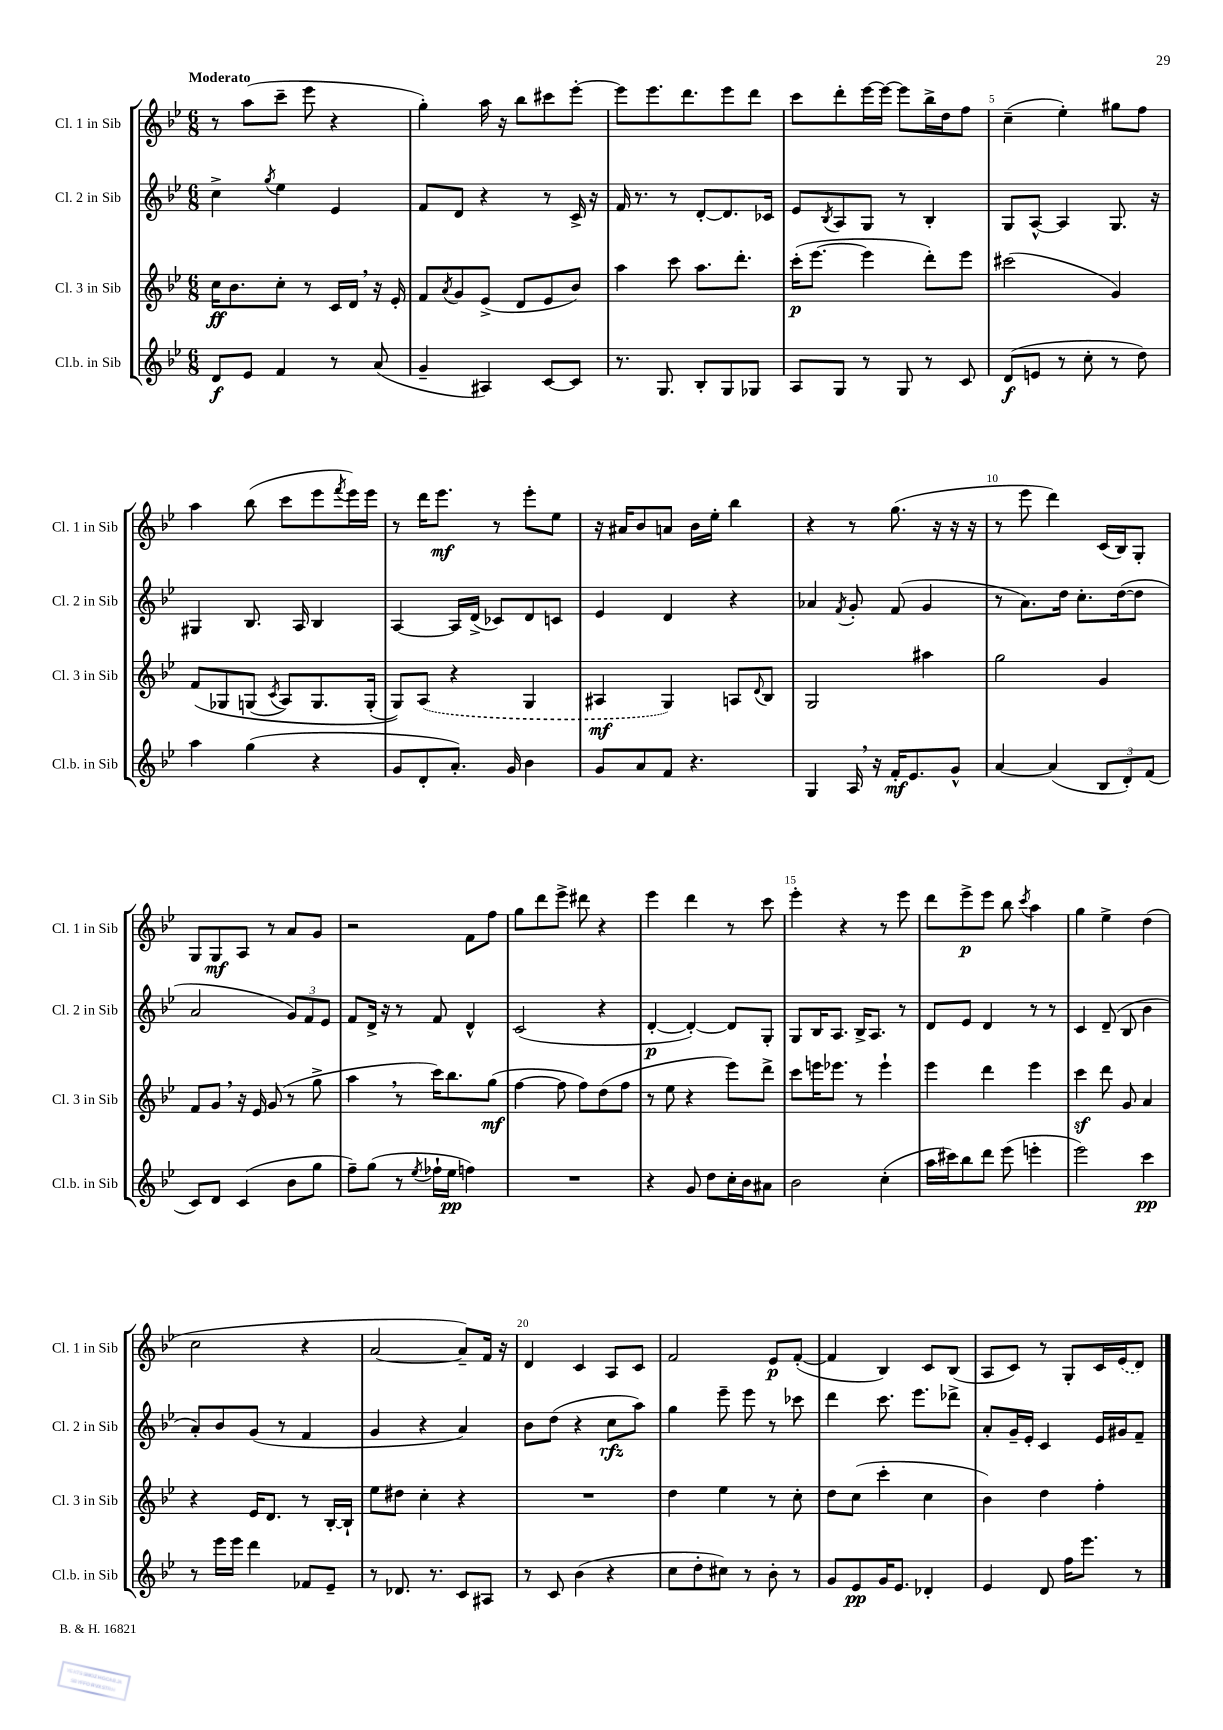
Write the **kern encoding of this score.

**kern	**kern	**kern	**kern
*staff4	*staff3	*staff2	*staff1
*clefG2	*clefG2	*clefG2	*clefG2
*k[b-e-]	*k[b-e-]	*k[b-e-]	*k[b-e-]
*M6/8	*M6/8	*M6/8	*M6/8
8d	16cc	4cc^	8r
.	8.b-	.	.
8e-	.	.	(8aa
.	.	8qgg	.
4f	8cc'	4ee-	8ccc~
.	8r	.	8eee-
8r	16c	4e-	4r
.	16d	.	.
(8a	16r	.	.
.	16e-'	.	.
=	=	=	=
4g~	8f	8f	4gg')
.	8qa	.	.
.	8g	8d	.
4A#)	(8e-^	4r	16aa
.	.	.	16r
.	8d	.	8bb-
[8c	8e-	8r	8ccc#
8c]	8b-)	16c^	[8eee-'
.	.	16r	.
=	=	=	=
8.r	4aa	16f	8eee-]
.	.	8.r	.
.	.	.	8.eee-
8.G	.	.	.
.	8ccc	8r	.
.	.	.	8.ddd
8B-'	8.aa	[8d'	.
8G	.	8.d]	8eee-
.	8.ddd'	.	.
8G-	.	.	8ddd
.	.	16c-	.
=	=	=	=
8A	(16ccc'	8e-	8ccc
.	[8.eee-	.	.
.	.	8qB-	.
8G	.	8A	8ddd'
8r	4eee-]	8G	[16eee-
.	.	.	16eee-_
8G	.	8r	8eee-]
8r	8ddd')	4B-'	16bb-^
.	.	.	16dd
8c	8eee-	.	8ff
=	=	=	=
(8d	(2ccc#	8G	(4cc~
8e	.	[8A^^	.
8r	.	4A]	4ee-')
8cc'	.	.	.
8r	4g)	8.G	8gg#
8dd)	.	.	8ff
.	.	16r	.
=	=	=	=
4aa	&(8f	4G#	4aa
.	8G-	.	.
(4gg	(8G	8.B-	(8bb-
.	8qc	.	.
.	8A)	.	8ccc
.	.	16A	.
4r	8.G	4B-	8eee-
.	.	.	8qfff
.	.	.	16eee-)
.	(16G'	.	16eee-
=	=	=	=
8g	8G)&)	[4A	8r
8d'	(8A	.	16ddd
.	.	.	8.eee-
8.a')	4r	16A]	.
.	.	(16d^	.
.	.	8c-)	8r
16g	.	.	.
4b-	4G	8d	8eee-'
.	.	8c	8ee-
=	=	=	=
8g	4A#	4e-	16r
.	.	.	16a#
8a	.	.	8b-
8f	4G)	4d	8a
4.r	.	.	16b-
.	.	.	16ee-'
.	8A	4r	4bb-
.	8qqd	.	.
.	8B-	.	.
=	=	=	=
4G	2G	4a-	4r
.	.	8qf	.
16A	.	8g'	8r
16r	.	.	.
16f'	.	(8f	(8.gg
8.e-	.	.	.
.	4aa#	4g	.
.	.	.	16r
8g^^	.	.	16r
.	.	.	16r
=	=	=	=
[4a	2gg	8r	8r
.	.	8.a)	8eee-
(4a]	.	.	4ddd)
.	.	16dd	.
.	.	8.cc'	.
12B-	4g	.	(16c
.	.	([16dd	16B-)
12d')	.	.	.
.	.	8dd]	8G'
(12f	.	.	.
=	=	=	=
8c)	8f	2a	8G
8d	8g	.	8G
(4c	16r	.	8A
.	16e-	.	.
.	(8g	.	8r
8b-	8r	12g)	8a
.	.	12f	.
8gg	8gg^	.	8g
.	.	12e-	.
=	=	=	=
8ff~)	4aa	8f	2r
(8gg	.	16d^	.
.	.	16r	.
8r	8r	8r	.
8qee-	.	.	.
16ff-`	16ccc)	8f	.
16ee-	8.bb-	.	.
4ff)	.	4d^^	8f
.	(8gg	.	8ff
=	=	=	=
2.r	[4ff	(2c	8gg
.	.	.	8ddd
.	8ff]	.	8eee-^
.	8ff)	.	8ddd#
.	(8dd	4r	4r
.	8ff	.	.
=	=	=	=
4r	8r	[4d'	4eee-
.	8ee-	.	.
8g	4r	4d'_)	4ddd
8dd	.	.	.
16cc'	8eee-)	8d]	8r
16b-	.	.	.
8a#	8ddd^	8G'	8ccc
=	=	=	=
2b-	8ccc	8G	4eee-'
.	16eee	16B-	.
.	8.eee-	8.A	.
.	.	.	4r
.	8r	16B-^	.
.	.	8.A	.
(4cc'	4eee-`	.	8r
.	.	8r	8eee-
=	=	=	=
16aa	4eee-	8d	8ddd
16ccc#)	.	.	.
8bb-	.	8e-	8eee-^
8ddd	4ddd	4d	8eee-
(8eee-	.	.	8bb-
.	.	.	8qccc
4eee'	4eee-	8r	4aa
.	.	8r	.
=	=	=	=
2eee-)	4ccc	4c	4gg
.	8ddd	(8d~	4ee-^
.	8g	8B-	.
4ccc	4a	4b-	(4dd
=	=	=	=
8r	4r	8a')	2cc
16eee-	.	8b-	.
16eee-	.	.	.
4ddd	16e-	(8g	.
.	8.d	.	.
.	.	8r	.
8f-	8r	4f	4r
8e-~	[16B-'	.	.
.	16B-`]	.	.
=	=	=	=
8r	8ee-	4g	[2a
8.d-	8dd#	.	.
.	4cc'	4r	.
8.r	.	.	.
8c	4r	4a)	8a~])
8A#	.	.	16f
.	.	.	16r
=	=	=	=
8r	2.r	8b-	4d
8c	.	(8dd	.
(4b-	.	4r	4c
4r	.	8cc	8A
.	.	8aa)	8c
=	=	=	=
8cc	4dd	4gg	2f
8dd'	.	.	.
8cc#)	4ee-	8eee-~	.
8r	.	8eee-	.
8b-'	8r	8r	8e-
8r	8cc'	8ccc-	([8f'
=	=	=	=
8g	8dd	4ddd	4f]
8e-	(8cc	.	.
16g	4ccc'	8.ccc	4B-)
8.e-	.	.	.
.	.	8.eee-	.
4d-'	4cc	.	8c
.	.	8ddd-^	(8B-
=	=	=	=
4e-	4b-)	8a'	8A
.	.	16g~	8c)
.	.	16e-'	.
8d	4dd	4c	8r
16ff	.	.	8G'
8.eee-	.	.	.
.	4ff'	16e-	16c
.	.	16g#	(16e-
8r	.	8f~	8d)
==	==	==	==
*-	*-	*-	*-
